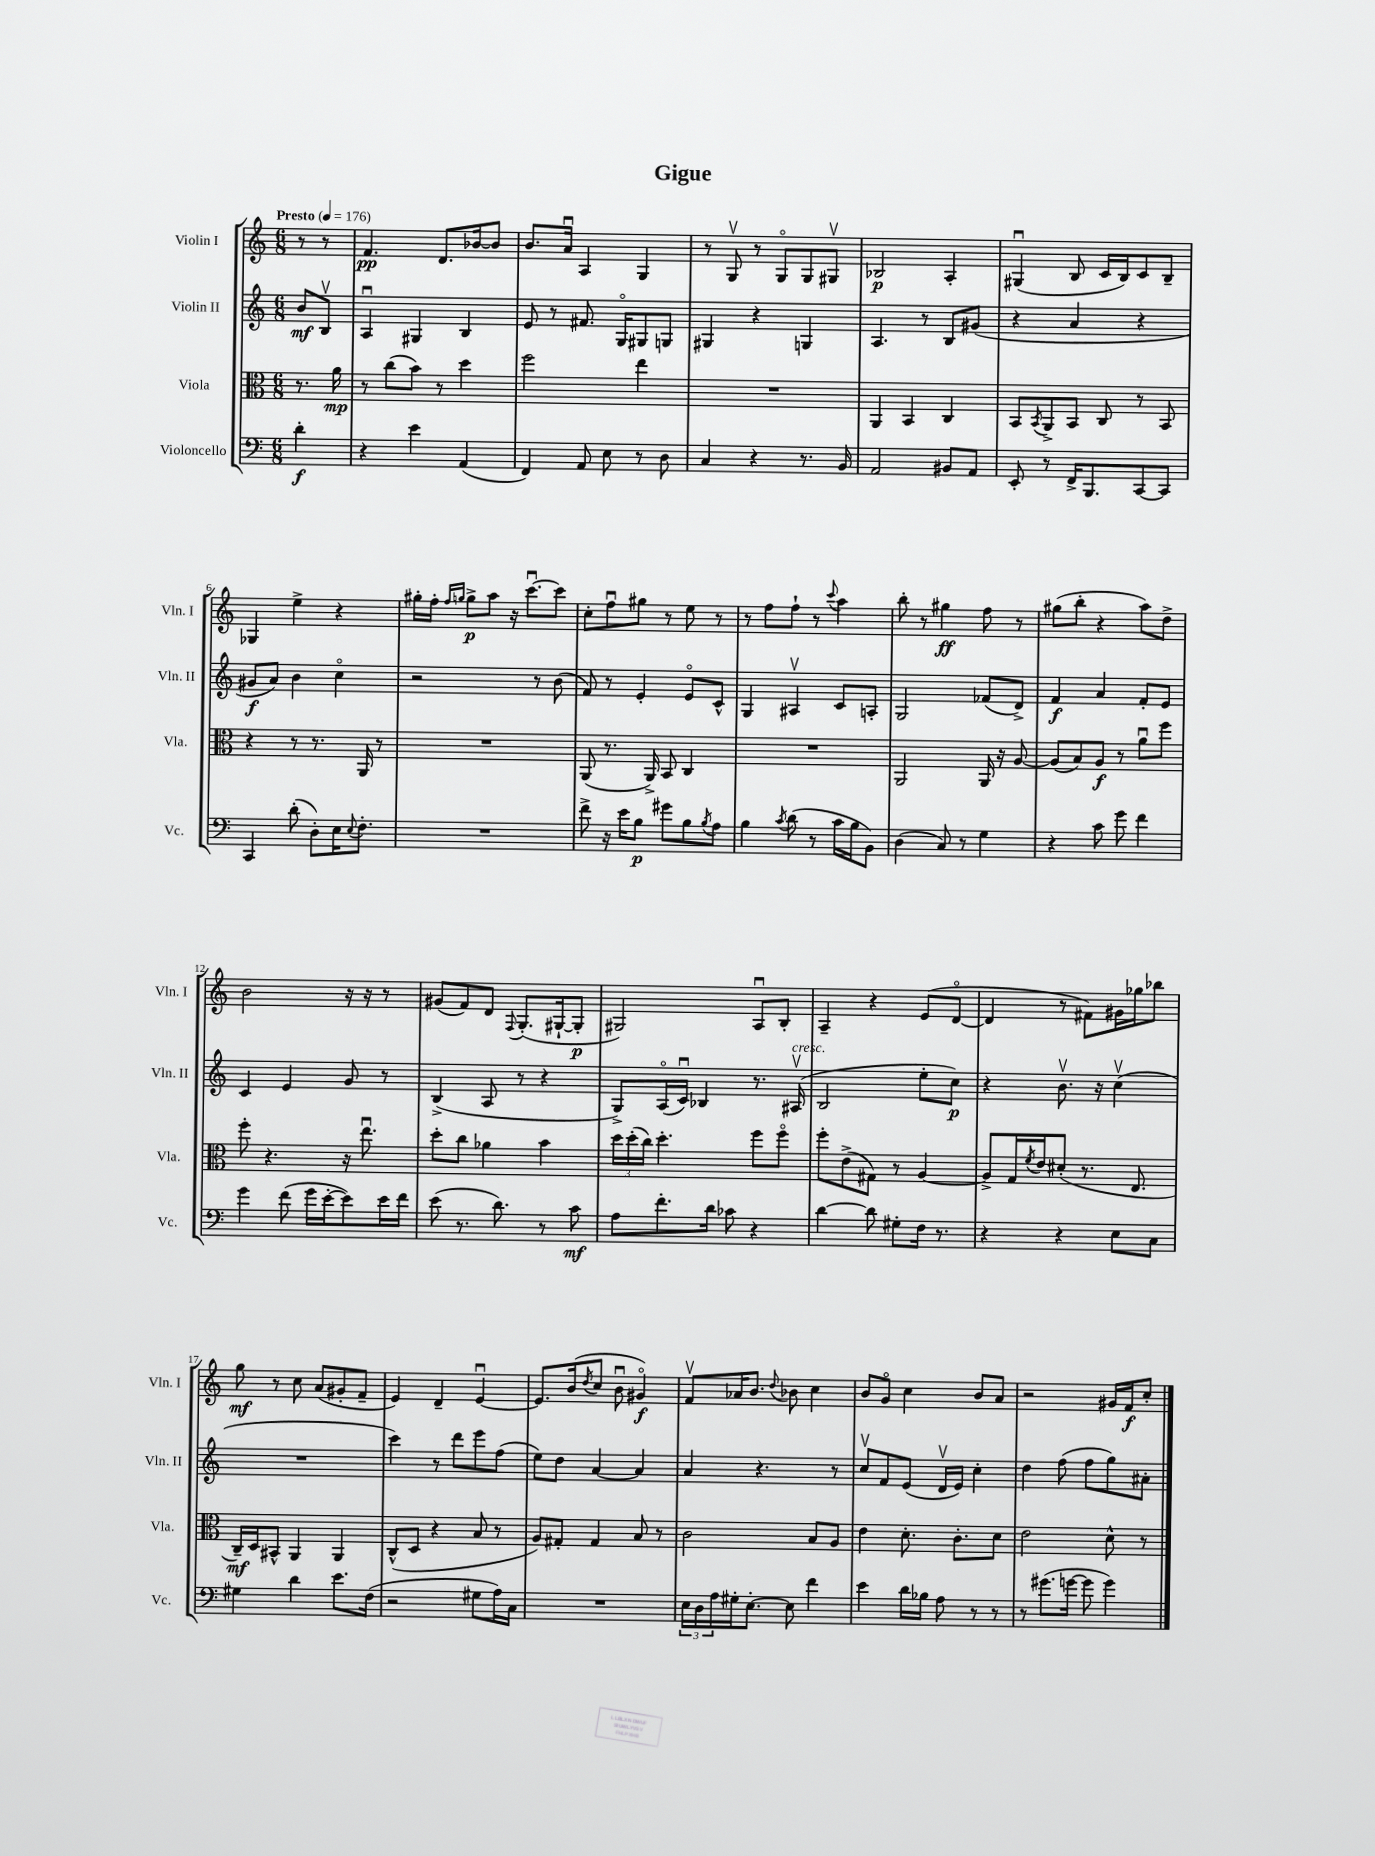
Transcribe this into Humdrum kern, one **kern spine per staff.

**kern	**kern	**kern	**kern
*staff4	*staff3	*staff2	*staff1
*clefF4	*clefC3	*clefG2	*clefG2
*k[]	*k[]	*k[]	*k[]
*M6/8	*M6/8	*M6/8	*M6/8
*MM176	*MM176	*MM176	*MM176
4d'	8.r	8b	8r
.	.	8Bv	8r
.	16a	.	.
=	=	=	=
4r	8r	4Au	4.f
.	(8cc	.	.
4e	8b)	4G#	.
.	8r	.	8.d
(4AA	4dd	4B	.
.	.	.	[16b-
.	.	.	8b-]
=	=	=	=
4FF)	2ff	8e	8.b
.	.	8r	.
.	.	.	16au
8AA	.	8.f#	4A
8E	.	.	.
.	.	16Go	.
8r	4ee	8G#	4G
8D	.	8G	.
=	=	=	=
4C	2.r	4G#	8r
.	.	.	8Gv
4r	.	4r	8r
.	.	.	8Go
8.r	.	4G	8G
.	.	.	8G#v
16BB	.	.	.
=	=	=	=
2AA	4AA	4.A	2B-
.	4BB	.	.
.	.	8r	.
8BB#	4C	8B	4A'
8AA	.	(8g#	.
=	=	=	=
8EE'	8BB	4r	(4G#u
.	8qBB	.	.
8r	8AA^	.	.
16FF^	8BB	4a	8B
8.BBB	.	.	.
.	8C	.	16c
.	.	.	16B)
[8CC	8r	4r	8c
8CC]	8BB	.	8B~
=	=	=	=
4CC	4r	8g#	4G-
.	.	8a)	.
(8d'	8r	4b	4ee^
8D')	8.r	.	.
16E	.	4cco	4r
8qqE	.	.	.
8.F'	16AA	.	.
.	8r	.	.
=	=	=	=
2.r	2.r	2r	16gg#'
.	.	.	16ff'
.	.	.	16qqff
.	.	.	16qqgg
.	.	.	8gg^
.	.	.	8aa
.	.	.	16r
.	.	.	[8.cccu
.	.	8r	.
.	.	(8b	8ccc]
=	=	=	=
8f^	(8AA	8f)	8cc'
16r	8.r	8r	8ffu
16e	.	.	.
8B	.	4e'	8gg#
.	16AA^)	.	.
8g#	8BB	.	8r
8B	4C	8eo	8ee
8qB	.	.	.
8A	.	8c^^	8r
=	=	=	=
4B	2.r	4G	8r
.	.	.	8ff
8qc	.	.	.
(8d	.	4A#v	8ff`
8r	.	.	8r
.	.	.	8qqccc
16c	.	8c	4aa
16B	.	.	.
8BB)	.	8A'	.
=	=	=	=
(4D	2AA	2G	8bb'
.	.	.	8r
8C)	.	.	4gg#
8r	.	.	.
4G	16AA	(8f-	8ff
.	16r	.	.
.	[8A	8d^)	8r
=	=	=	=
4r	(8A]	4f	(8gg#
.	8B)	.	8bb'
8c	8A	4a	4r
8g	8r	.	.
4f	8au	8f'	8aa)
.	8ff	8e	8dd^
=	=	=	=
4g	8ff'	4c	2b
.	4.r	.	.
(8f	.	4e	.
16g	.	.	.
[16e'	.	.	.
8e])	16r	8g	16r
.	8.eeu	.	16r
16e	.	8r	8r
16f	.	.	.
=	=	=	=
(8e	8dd'	(4B^	(8g#
8.r	8cc	.	8f)
.	4a-	8A	8d
8.d)	.	.	.
.	.	.	8qqF
.	.	8r	(8.G'
8r	4b	4r	.
.	.	.	[16G#`
8c	.	.	8G#']
=	=	=	=
8A	24dd	8G^)	2G#)
.	(24dd'	.	.
.	24cc)	.	.
8.f'	4.dd'	(16Ao	.
.	.	16cu)	.
.	.	4B-	.
16d	.	.	.
8c-	.	.	.
4r	8ff	8.r	8Au
.	8ffo	.	8B'
.	.	(16A#v	.
=	=	=	=
[4d	8ff'	2B	4A~
.	(8e^	.	.
8d]	8G#)	.	4r
8G#'	8r	.	.
16F	[4A	8ee'	(8e
8.r	.	.	.
.	.	8cc)	[8do
=	=	=	=
4r	8A^]	4r	4d]
.	16G	.	.
.	8qf	.	.
.	16e	.	.
4r	(8d#'	8.bv	8r
.	8.r	.	8f#)
.	.	16r	.
8E	.	(4ccv	16g#
.	8.E	.	16gg-
8C	.	.	8bb-
=	=	=	=
4G#	16C~)	2.r	8gg
.	16D	.	.
.	8BB#^^	.	8r
4d	4AA	.	8cc
.	.	.	(8a
8.e	4AA	.	8g#'
.	.	.	8f~
(16F	.	.	.
=	=	=	=
2r	(8C^^	4ccc)	4e)
.	8D	.	.
.	4r	8r	4d~
.	.	8ddd	.
8G#	8B	8eee	[4eu
16A)	8r	(8ff	.
16C	.	.	.
=	=	=	=
2.r	8A)	8ee)	8.e]
.	8G#'	8dd	.
.	.	.	(16b
.	.	.	8qdd
.	4G#	[4a	8cc
.	.	.	8bu
.	8B	4a]	4g#o)
.	8r	.	.
=	=	=	=
24E	2c	4a	8fv
24D	.	.	.
24A	.	.	.
16G#'	.	.	16a-
[8.E'	.	.	8.b
.	.	4.r	.
.	.	.	8qqdd
8E]	.	.	8b-
4f	8B	.	4cc
.	8A	8r	.
=	=	=	=
4e	4e	8ccv	8b
.	.	8f	8go
16d	8.d'	(8e	4cc
16B-	.	.	.
8A	.	16dv	.
.	8.c'	16e)	.
8r	.	4cc'	8b
8r	8d	.	8a
=	=	=	=
8r	2e	4dd	2r
(8.g#	.	.	.
.	.	(8ff	.
[16g	.	.	.
8g]	.	8ff	.
4g)	8d^^	8gg)	16g#
.	.	.	16f
.	8r	8a#'	8cc'
==	==	==	==
*-	*-	*-	*-
